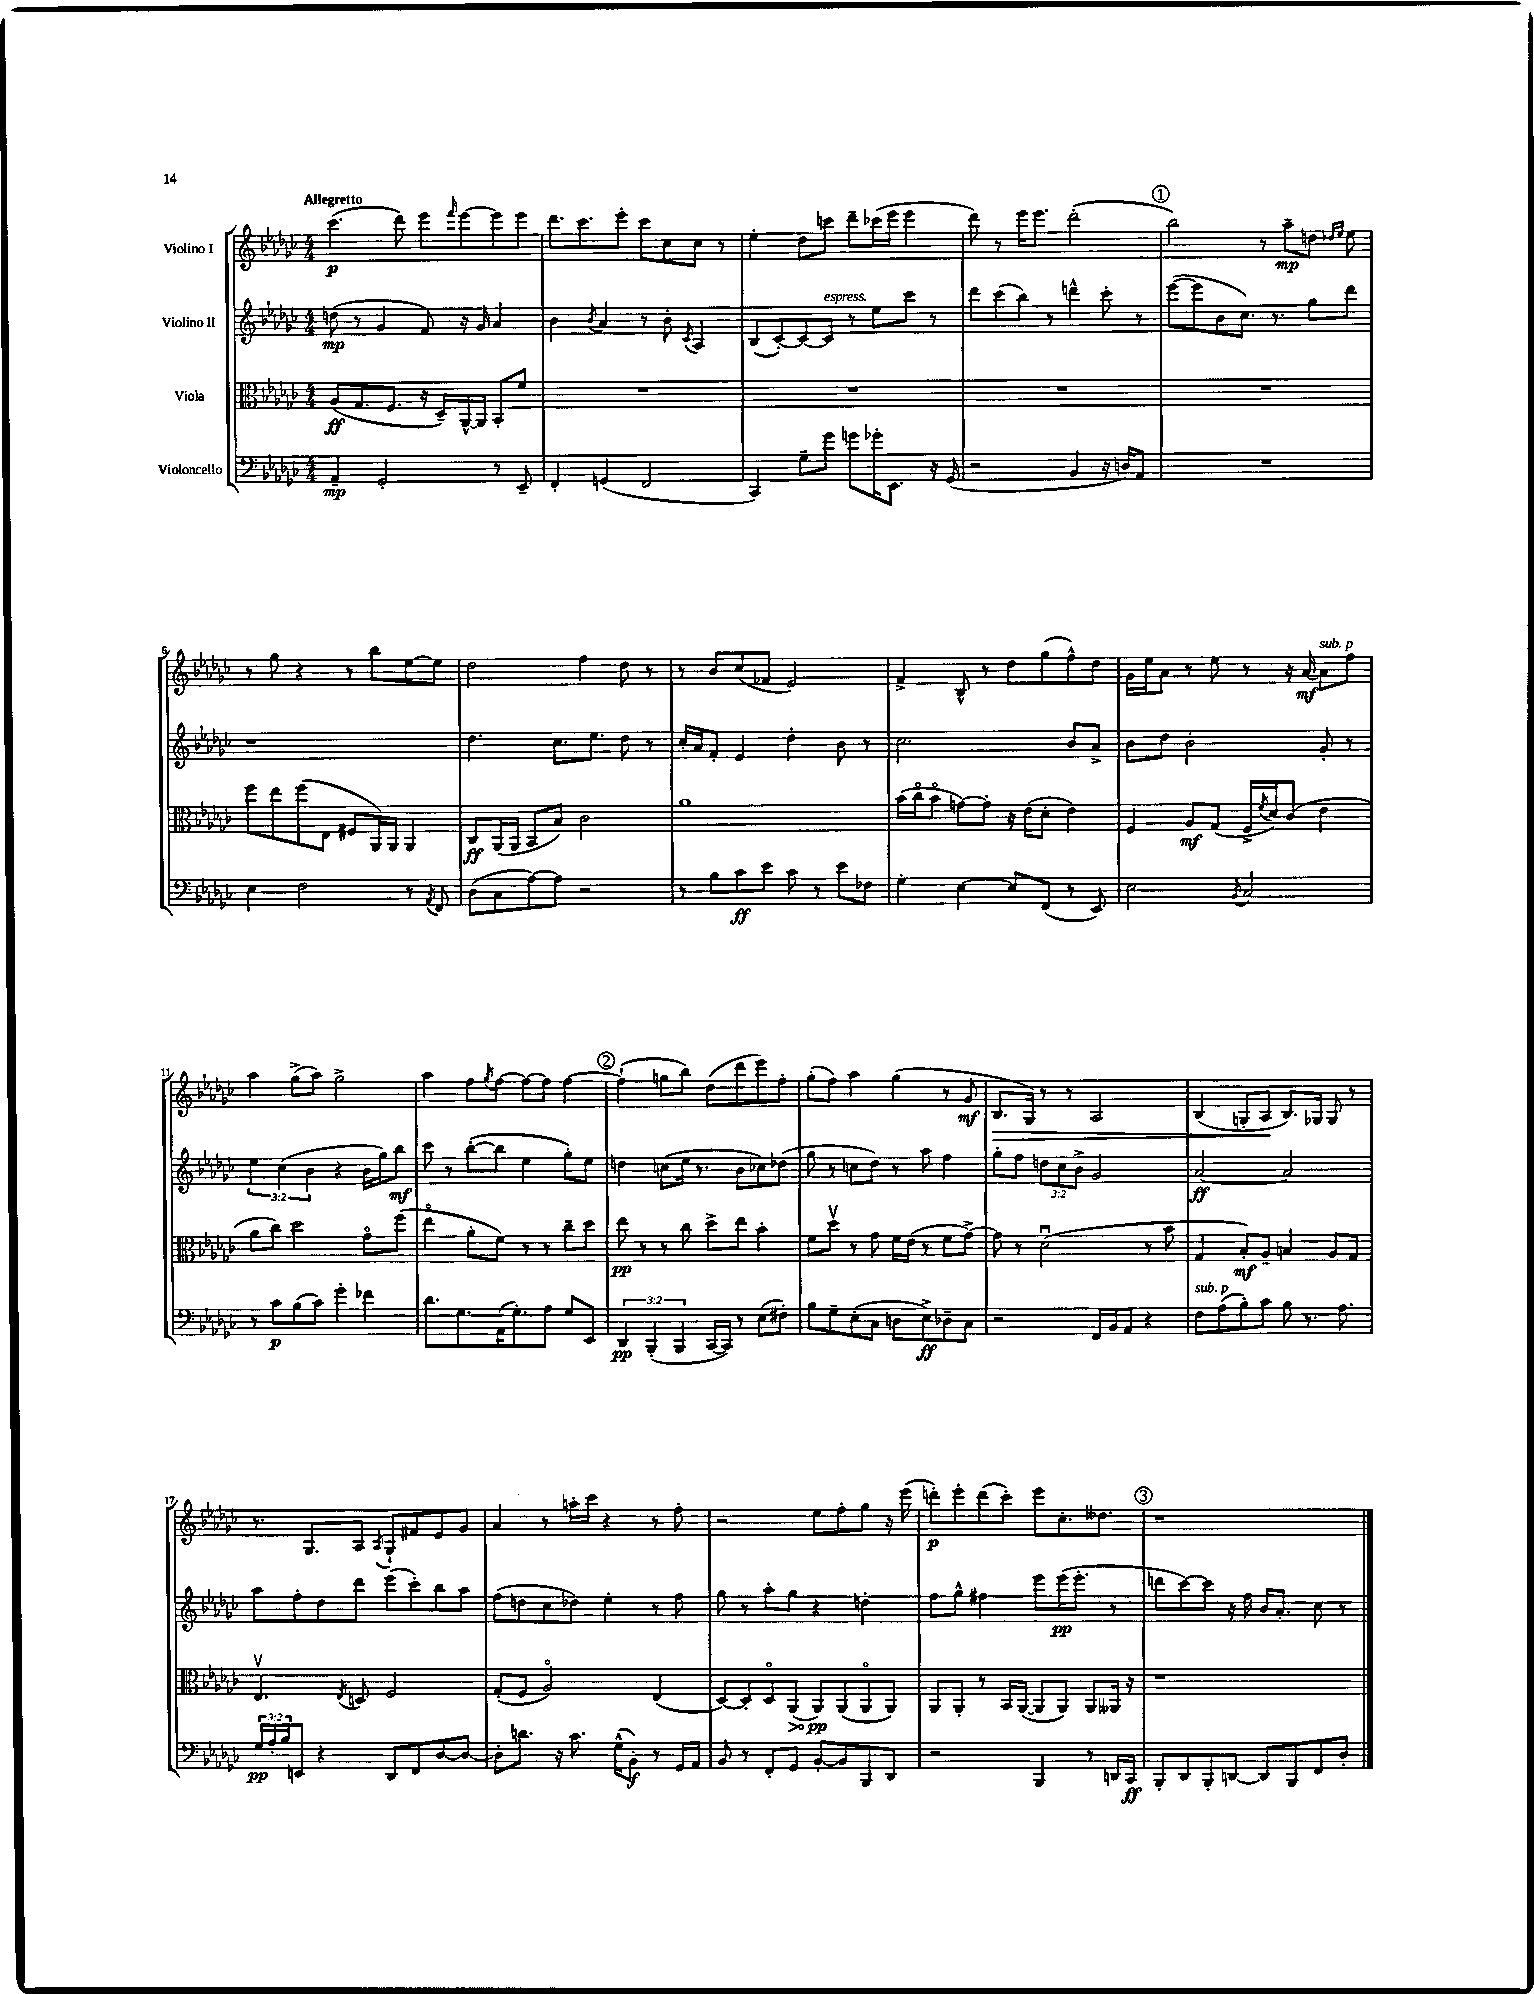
<<
\new StaffGroup <<
\new Staff = "s0" \with { instrumentName = "Violino I" } {
    \clef treble \key ges \major \numericTimeSignature \time 4/4 \tempo "Allegretto"
    ces'''4.\p( des'''8) ees'''8 \grace { f'''16 } ees'''8~ ees'''8 ees'''8 |
    des'''8. ces'''8. ees'''8-. ces'''8 ces''8 ces''8 r8 |
    ees''4-. des''8 c'''8 des'''8-- ces'''16( ees'''16 ees'''4 |
    des'''8) r8 ees'''16 ees'''8. des'''2-.( |
    \mark \markup { \circle "1" } bes''2) r8 aes''8--\mp d''8 \grace { des''16 ees''16 } ees''8 |
    r8 ges''8 r4 r8 bes''8 ees''8~ ees''8 |
    des''2 f''4 des''8 r8 |
    r8 bes'8 ces''8( fes'8 ees'2) |
    f'4-> bes8-^ r8 des''8 ges''8( f''8-^) des''8 |
    ges'16 ees''16 aes'8 r8 ees''8 r8 r16 aes'16~\mf aes'8^\markup { \italic "sub. p" } f''8 |
    aes''4 ges''8->( aes''8) ges''2-> |
    aes''4 f''8 \acciaccatura { ges''8 } f''8~ f''8~ f''8 f''4~ |
    \mark \markup { \circle "2" } f''4-!( g''8 bes''8) des''8( des'''8 ees'''8) f''8-. |
    ges''8-.( f''8) aes''4 ges''4( r8 ges'8\mf |
    bes8.\> ges16) r8 r8 aes2 |
    bes4( g8-. aes8\! bes8.) ges16 ges8 r8 |
    r8. ges8. aes8 \acciaccatura { aes8 } ges8-! fis'8 ees'8 ges'8 |
    aes'4 r8 a''16-. ces'''16 r4 r8 f''8-. |
    r2 ees''8 f''8-. ges''8 r16 ees'''16( |
    d'''8-.\p) ees'''8-. d'''8( ces'''8-.) ees'''8 ces''8.-. deses''8. |
    \mark \markup { \circle "3" } r1 \bar "|." |
}
\new Staff = "s1" \with { instrumentName = "Violino II" } {
    \clef treble \key ges \major \numericTimeSignature \time 4/4 \override Staff.TupletNumber.text = #tuplet-number::calc-fraction-text
    d''8\mp( r8 ges'4 f'8) r16 ges'16 aes'4 |
    bes'4 \acciaccatura { bes'8 } aes'4 r8 bes'8-. \acciaccatura { ces'8 } aes4 |
    bes8( ces'8~-.) ces'8~ ces'8^\markup { \italic "espress." } r8 ees''8 ces'''8 r8 |
    des'''8 ces'''8( bes''8) r8 d'''4-^ ces'''8-. r8 |
    \mark \markup { \circle "1" } ees'''8~( ees'''8 bes'8 ces''8.) r8. ges''8 des'''8 |
    r1 |
    des''4. ces''8. ees''8. des''8 r8 |
    ces''16-. aes'16 f'8-. ees'4 des''4-. bes'8 r8 |
    ces''2. bes'8 aes'8-> |
    bes'8 des''8 bes'2-. ges'8-. r8 |
    \tuplet 3/2 { ees''4 ces''4( bes'4 } r4 bes'16 ges''16) bes''8\mf |
    ces'''8 r8 bes''8~-.( bes''8 ees''4 ges''8-.) ees''8 |
    \mark \markup { \circle "2" } d''4 c''8( ees''16 r8. bes'8 ces''8) des''8( |
    ges''8 r8 c''8 des''8) r8 aes''8 f''4 |
    ges''8-. f''8 \tuplet 3/2 { d''8 ces''8 bes'8-> } ges'2 |
    aes'2~\ff aes'2 |
    aes''8 f''8-. des''8 des'''8 ees'''8( ces'''8-.) bes''8 aes''8 |
    f''8( d''8 ces''8 des''8) ees''4-. r8 f''8 |
    ges''8 r8 aes''8-. ges''8 r4 d''4-. |
    f''8 ges''8-^ fis''4 ees'''8 ees'''16\pp( ees'''8.-. r8 |
    \mark \markup { \circle "3" } d'''8 ces'''8~) ces'''8 r16 f''16 bes'16 aes'8.-. ces''8 r8 \bar "|." |
}
\new Staff = "s2" \with { instrumentName = "Viola" } {
    \clef alto \key ges \major \numericTimeSignature \time 4/4
    aes8\ff( ges8. f8. r16 des16--) aes,16~-^ aes,16 bes,8-. f'8 |
    R1 |
    R1 |
    R1 |
    \mark \markup { \circle "1" } R1 |
    f''8 ees''8 f''8( ees8 fis8 aes,16) aes,16 aes,4 |
    ces8\ff aes,16( aes,16 bes,8 bes8) ces'2 |
    aes'1 |
    bes'16( ces''16\flageolet bes'8\flageolet g'8~) g'8-. r16 ees'16( des'8-. ees'4) |
    f4 aes8\mf ges8( f16-> \acciaccatura { f'8 } des'16) ces'8( ees'4 |
    aes'8 ces''8) des''2 ges'8\flageolet f''8( |
    ees''4\flageolet aes'8-. f'8) r8 r8 ces''8-- des''8 |
    \mark \markup { \circle "2" } ees''8\pp r8 r8 ces''8 des''8-> ees''8 bes'4-. |
    f'8 des''8\upbow r8 ges'8 f'16 ees'16( r8 f'8 ges'8~->) |
    ges'8 r8 des'2\downbow( r8 bes'8 |
    ges4 bes8-.\mf) aes8-- b4 aes8 ges8 |
    ees4.\upbow \acciaccatura { ees8 } d8 f2 |
    ges8-.( f8 aes2\flageolet) ees4( |
    des8~) des8-. des8\flageolet \once \override Hairpin.circled-tip = ##t aes,8\>( aes,8\pp\!) aes,8( aes,8\flageolet aes,8) |
    aes,8 aes,8-. r8 bes,16 aes,16~( aes,8 aes,8) aes,8 aeses,16 r16 |
    \mark \markup { \circle "3" } r1 \bar "|." |
}
\new Staff = "s3" \with { instrumentName = "Violoncello" } {
    \clef bass \key ges \major \numericTimeSignature \time 4/4 \override Staff.TupletNumber.text = #tuplet-number::calc-fraction-text
    aes,4--\mp ges,2-. r8 ees,8-- |
    f,4-. g,4( f,2 |
    ces,4) ges8-- ges'8 g'8 ges'16-. ees,8. r16 ges,16( |
    r2 bes,4 r16 d16) aes,8 |
    \mark \markup { \circle "1" } R1 |
    ees4 f2 r8 \acciaccatura { aes,8 } f,8 |
    des8( ces8 aes8~) aes8 r2 |
    r8 bes8 ces'8\ff ees'8 ces'8 r8 ees'8 fes8 |
    ges4-. ees4~ ees8 f,8( r8 ees,8) |
    ees2 \acciaccatura { bes,8 } ces2 |
    r8 ces'8\p bes8( ces'8) ges'4-. fes'4 |
    des'8. ges8. aes,16( ges8.-.) aes8 ges8 ees,8 |
    \mark \markup { \circle "2" } \tuplet 3/2 { des,4\pp bes,,4-.( bes,,4 } ces,16~ ces,16) r8 ees8( fis8-.) |
    bes8 ges8-- ees8-.( ces8 d8 ees8->\ff) des8-- ces8 |
    r2 f,16 bes,16 aes,8 r4 |
    f8^\markup { \italic "sub. p" } aes8( bes8-.) ces'8 bes8 r8. aes8. |
    \tuplet 3/2 { ges16\pp aes16-. bes16 } e,8 r4 des,8 f,8 des8~ des8~ |
    des8-. d'8. r16 ces'8. ges16-^( bes,8-.\f) r8 ges,16 aes,16 |
    bes,8 r8 f,8-. ges,8 bes,8~-. bes,8 bes,,8 des,8 |
    r2 bes,,4 r8 d,16 ces,16\ff |
    \mark \markup { \circle "3" } bes,,8-. des,8 bes,,8-. d,8~ d,8 bes,,8 f,8 des8-. \bar "|." |
}
>>
>>
